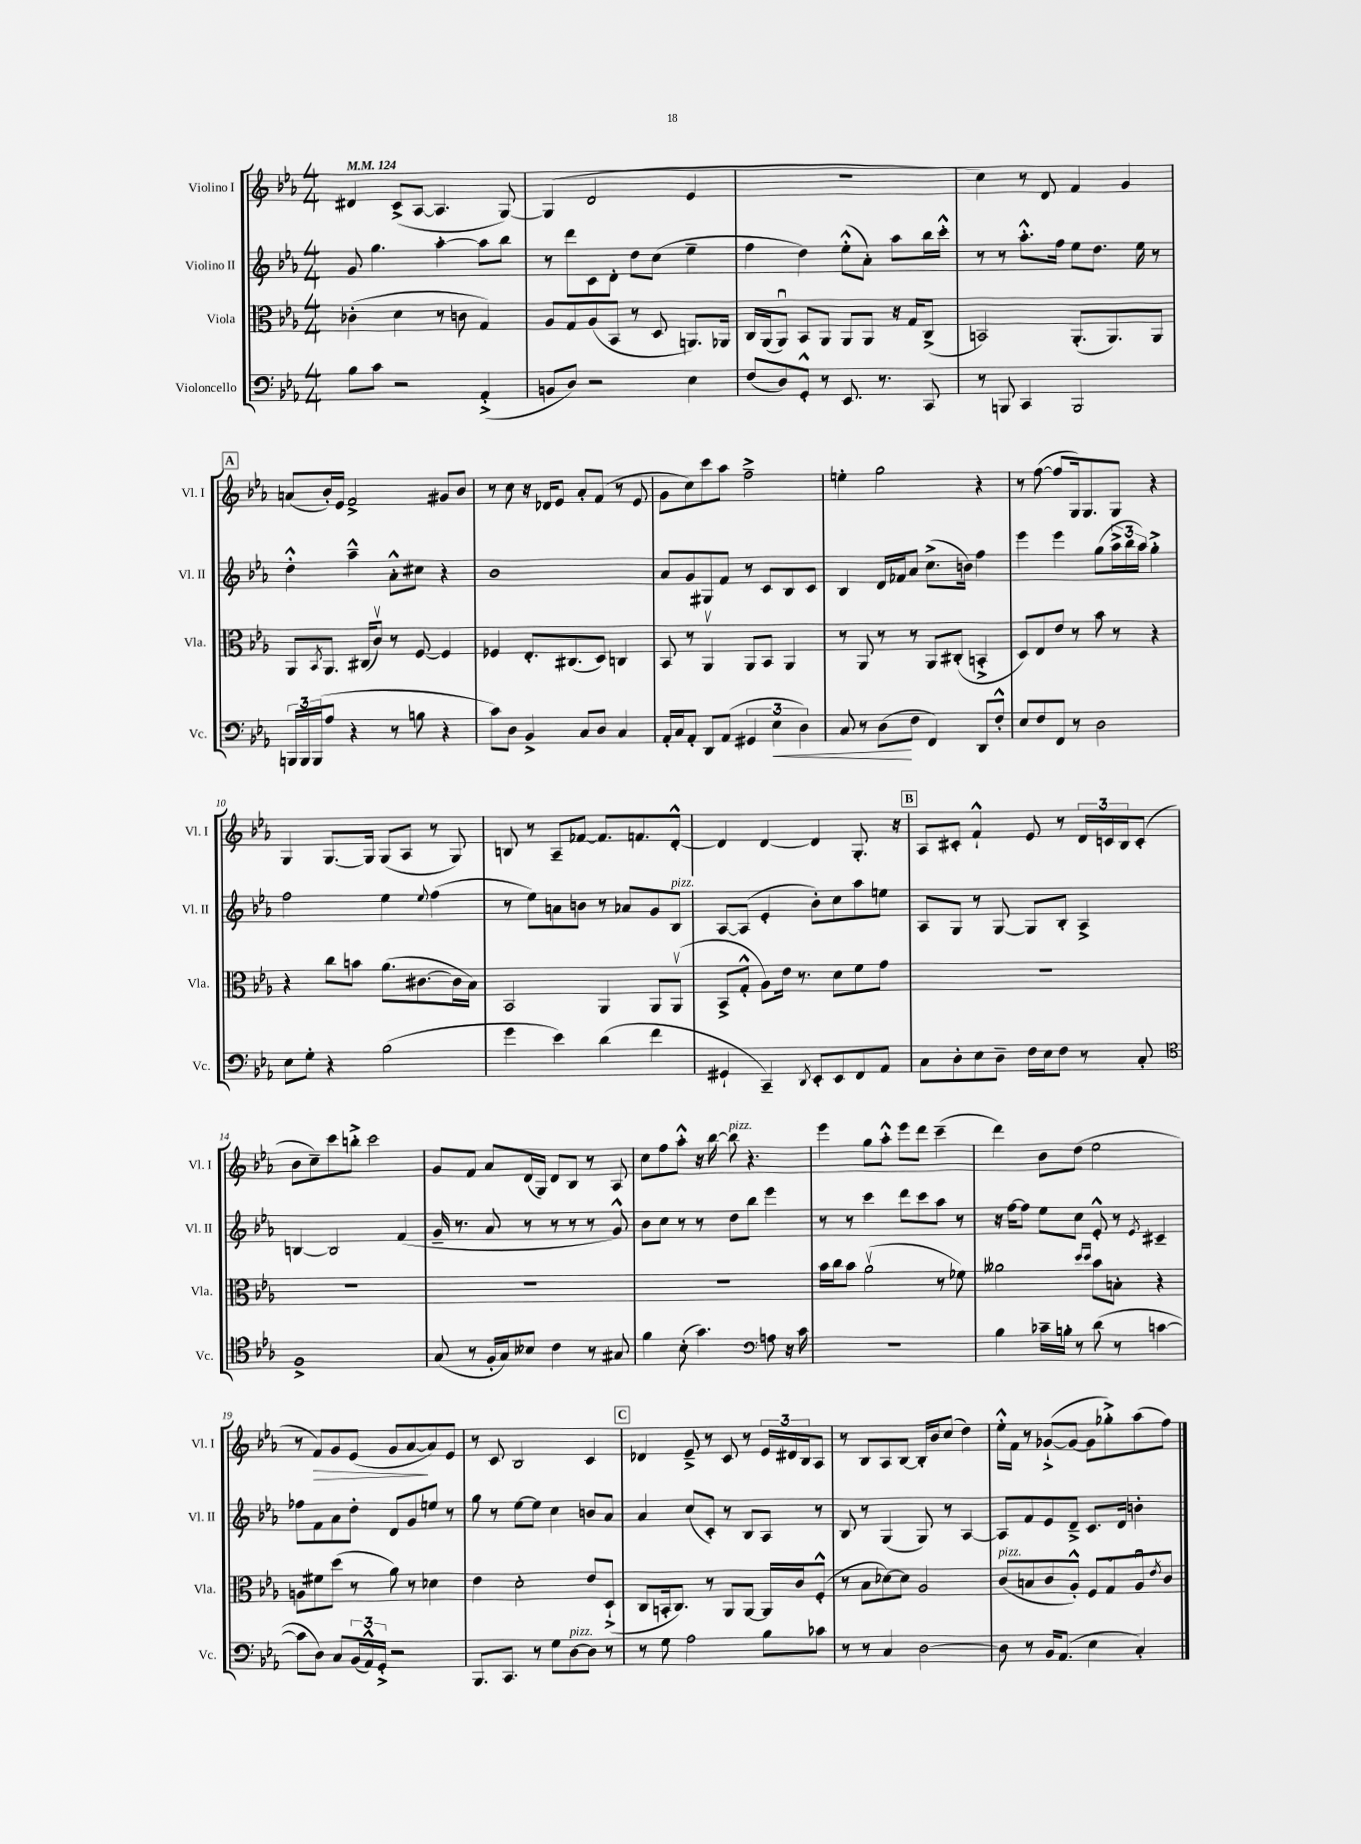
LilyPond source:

<<
\new StaffGroup <<
\new Staff = "s0" \with { instrumentName = "Violino I" shortInstrumentName = "Vl. I" } {
    \clef treble \key ees \major \numericTimeSignature \time 4/4 \tempo 4 = 124
    dis'4 c'8->( aes8~ aes4. g8~) |
    g4( d'2 ees'4 |
    r1 |
    c''4) r8 d'8 f'4 g'4 |
    \mark \markup { \box "A" } a'8( bes'16-.) ees'16 f'2-> gis'8 bes'8 |
    r8 c''8 r16 des'16 ees'8 aes'8-. f'8( r8 ees'8 |
    g'8 c''8) c'''8 aes''8 f''2---> |
    e''4-. g''2 r4 |
    r8 f''8~( f''8 g16) g8. g8 r4 |
    g4 g8.~ g16 g8( aes8 r8 g8) |
    b8 r8 aes8-- fes'8~ fes'8. f'8. d'8~-.-^ |
    d'4 d'4~ d'4 g8.-. r16 |
    \mark \markup { \box "B" } aes8 cis'8-. f'4-!-^ ees'8 r8 \tuplet 3/2 { d'16 c'16 bes16 } c'8-.( |
    bes'8 c''8--) c'''8 b''8-.-> c'''2 |
    g'8 f'8 aes'8 d'16( g16) d'8 bes8 r8 aes8 |
    c''8 f''8 aes''8-.-^ r16 bes''16~ bes''8^\markup { \italic "pizz." } r4. |
    ees'''4 g''8 aes''8-.-^ ees'''8 d'''8 c'''4--( |
    d'''4) bes'8 d''8( ees''2 |
    r8 f'8\>) g'8 ees'8( g'8 aes'8~\! aes'8) ees'8 |
    r8 c'8 bes2 c'4 |
    \mark \markup { \box "C" } des'4 ees'8---> r8 c'8 r8 \tuplet 3/2 { ees'16 dis'16 bes16 } aes8 |
    r8 bes8 aes8 bes8~ bes16-. bes'16 c''8( d''4) |
    ees''16-.-^ f'16 r8 ges'8~-!->( ges'8~ ges'8 ges''8-.->) aes''8( f''8) \bar "|." |
}
\new Staff = "s1" \with { instrumentName = "Violino II" shortInstrumentName = "Vl. II" } {
    \clef treble \key ees \major \numericTimeSignature \time 4/4
    g'8 g''4. aes''4~-. aes''8 bes''8 |
    r8 d'''8 c'8 d'8-. d''8 c''8( ees''4-- |
    f''4 d''4) ees''8-.-^( aes'8-.) aes''8 bes''16 c'''16-.-^ |
    r8 r8 aes''8.-.-^ f''16 ees''8 d''8. ees''16 r8 |
    \mark \markup { \box "A" } d''4-.-^ aes''4---^ aes'8-.-^ cis''8 r4 |
    bes'1 |
    aes'8 g'8 gis8 f'8 r8 c'8 bes8 c'8 |
    bes4 d'16 fes'16 aes'8 c''8.->( b'16) f''4 |
    ees'''4 ees'''4 g''8( \tuplet 3/2 { aes''16-> bes''16 aes''16) } g''4-.-> |
    f''2 ees''4 \appoggiatura { ees''8 } f''4( |
    r8 ees''8) a'8 b'8 r8 aes'8 g'8 bes8^\markup { \italic "pizz." } |
    aes8~ aes8( ees'4-. bes'8-.) c''8 aes''8 e''8 |
    \mark \markup { \box "B" } aes8 g8 r8 g8~ g8 bes8-. aes4-> |
    b4~ b2 f'4( |
    g'16-- r8. aes'8 r8 r8 r8 r8 g'8-^) |
    bes'8 c''8 r8 r8 d''8 bes''8 ees'''4 |
    r8 r8 c'''4 d'''8 c'''8 aes''8 r8 |
    r16 f''16~ f''8 ees''8 c''8 ees'8-.-^ r8 \acciaccatura { ees'8 } cis'4-- |
    fes''8 f'8 aes'8 d''8-. d'8 g'8 e''8 r8 |
    g''8 r8 ees''8~ ees''8 c''4 b'8 aes'8 |
    \mark \markup { \box "C" } aes'4 c''8( c'8-.) r8 bes8 aes8 r8 |
    bes8 r8 g4( g8) r8 aes4~ |
    aes8 f'8 ees'8 d'8---> c'8. d'16 b'4-. \bar "|." |
}
\new Staff = "s2" \with { instrumentName = "Viola" shortInstrumentName = "Vla." } {
    \clef alto \key ees \major \numericTimeSignature \time 4/4
    ces'4-.( d'4 r8 c'8 g4) |
    aes8 g8 aes8( bes,8 r8 d8 a,8.) aes,16 |
    c16 aes,16( aes,8\downbow) bes,8 aes,8 aes,8 aes,8 r16 g16 c8->( |
    b,2) aes,8.-.( aes,8.) aes,8 |
    \mark \markup { \box "A" } aes,8 \acciaccatura { bes,8 } aes,8. cis16( c'8\upbow) r8 f8~ f4 |
    fes4 ees8.-. cis8.( d8) c4 |
    bes,8 r8 aes,4\upbow aes,8 bes,8 aes,4 |
    r8 aes,8 r8 r8 aes,8 cis8-.( b,4-.-> |
    d8) ees8 ees'8 r8 bes'8 r8 r4 |
    r4 c''8 b'8 aes'8.( cis'8.~ cis'16 bes16) |
    bes,2 aes,4 aes,8 aes,8\upbow( |
    bes,8-> g8-.-^ aes8) ees'16 r8. d'8 f'8 g'8 |
    \mark \markup { \box "B" } R1 |
    R1 |
    R1 |
    R1 |
    bes'16 c''16 bes'8 aes'2\upbow( r8 fes'8) |
    aeses'2 \grace { d''16 d''16 } bes'8 b8-. r4 |
    a8 fis'8 d''8( r8 aes'8) r8 des'4 |
    ees'4 d'2-. ees'8 d8-!->( |
    \mark \markup { \box "C" } c8 b,16-. c8.) r8 aes,8 aes,8~ aes,16 c'16 f8-.-^( |
    r8 bes8 des'8~) des'8 aes2 |
    c'8^\markup { \italic "pizz." }( b8 c'8 aes8-.-^) f8 g8\flageolet aes8\downbow \acciaccatura { ees'8 } c'8 \bar "|." |
}
\new Staff = "s3" \with { instrumentName = "Violoncello" shortInstrumentName = "Vc." } {
    \clef bass \key ees \major \numericTimeSignature \time 4/4
    bes8 c'8 r2 aes,4-.->( |
    b,8 d8) r2 ees4 |
    f8( d8) g,8-.-^ r8 ees,8. r8. c,8 |
    r8 b,,8 c,4 b,,2 |
    \mark \markup { \box "A" } \tuplet 3/2 { b,,16 b,,16 b,,16( } aes8 r4 r8 b8 r4 |
    c'8) d8 bes,4-> c8 d8 c4 |
    aes,16-. c16 aes,8-. d,8 aes,8( \tuplet 3/2 { gis,4 ees4\< d4) } |
    c8 r8 d8\!( f8 f,4) d,8 f8-.-^ |
    ees8 f8 f,8 r8 d2 |
    ees8 g8-. r4 bes2( |
    g'4 ees'4) d'4( f'4 |
    gis,4-! c,4--) \acciaccatura { d,8 } ees,8-. ees,8 f,8 aes,8 |
    \mark \markup { \box "B" } c8 d8-. ees8 d8-- f16 ees16 f8 r8 c8-. |
    \clef tenor f1-> |
    g8( r8 f16-. g16) beses8 c'4 r8 gis8 |
    f'4 bes8-.( g'4.) \clef bass a8 r16 c'16 |
    r1 |
    bes4 ces'16-- b16-. r8 d'8( r8 c'4~ |
    c'8 d8) c8 \tuplet 3/2 { bes,16( aes,16-^) g,16-.-> } r2 |
    bes,,8. c,8. r8 g8 d8~^\markup { \italic "pizz." } d8 r8 |
    \mark \markup { \box "C" } r8 g8 aes2 bes8 ces'8 |
    r8 r8 c4 d2~ |
    d8 r8 bes,16 aes,8.( ees4 c4-.) \bar "|." |
}
>>
>>
